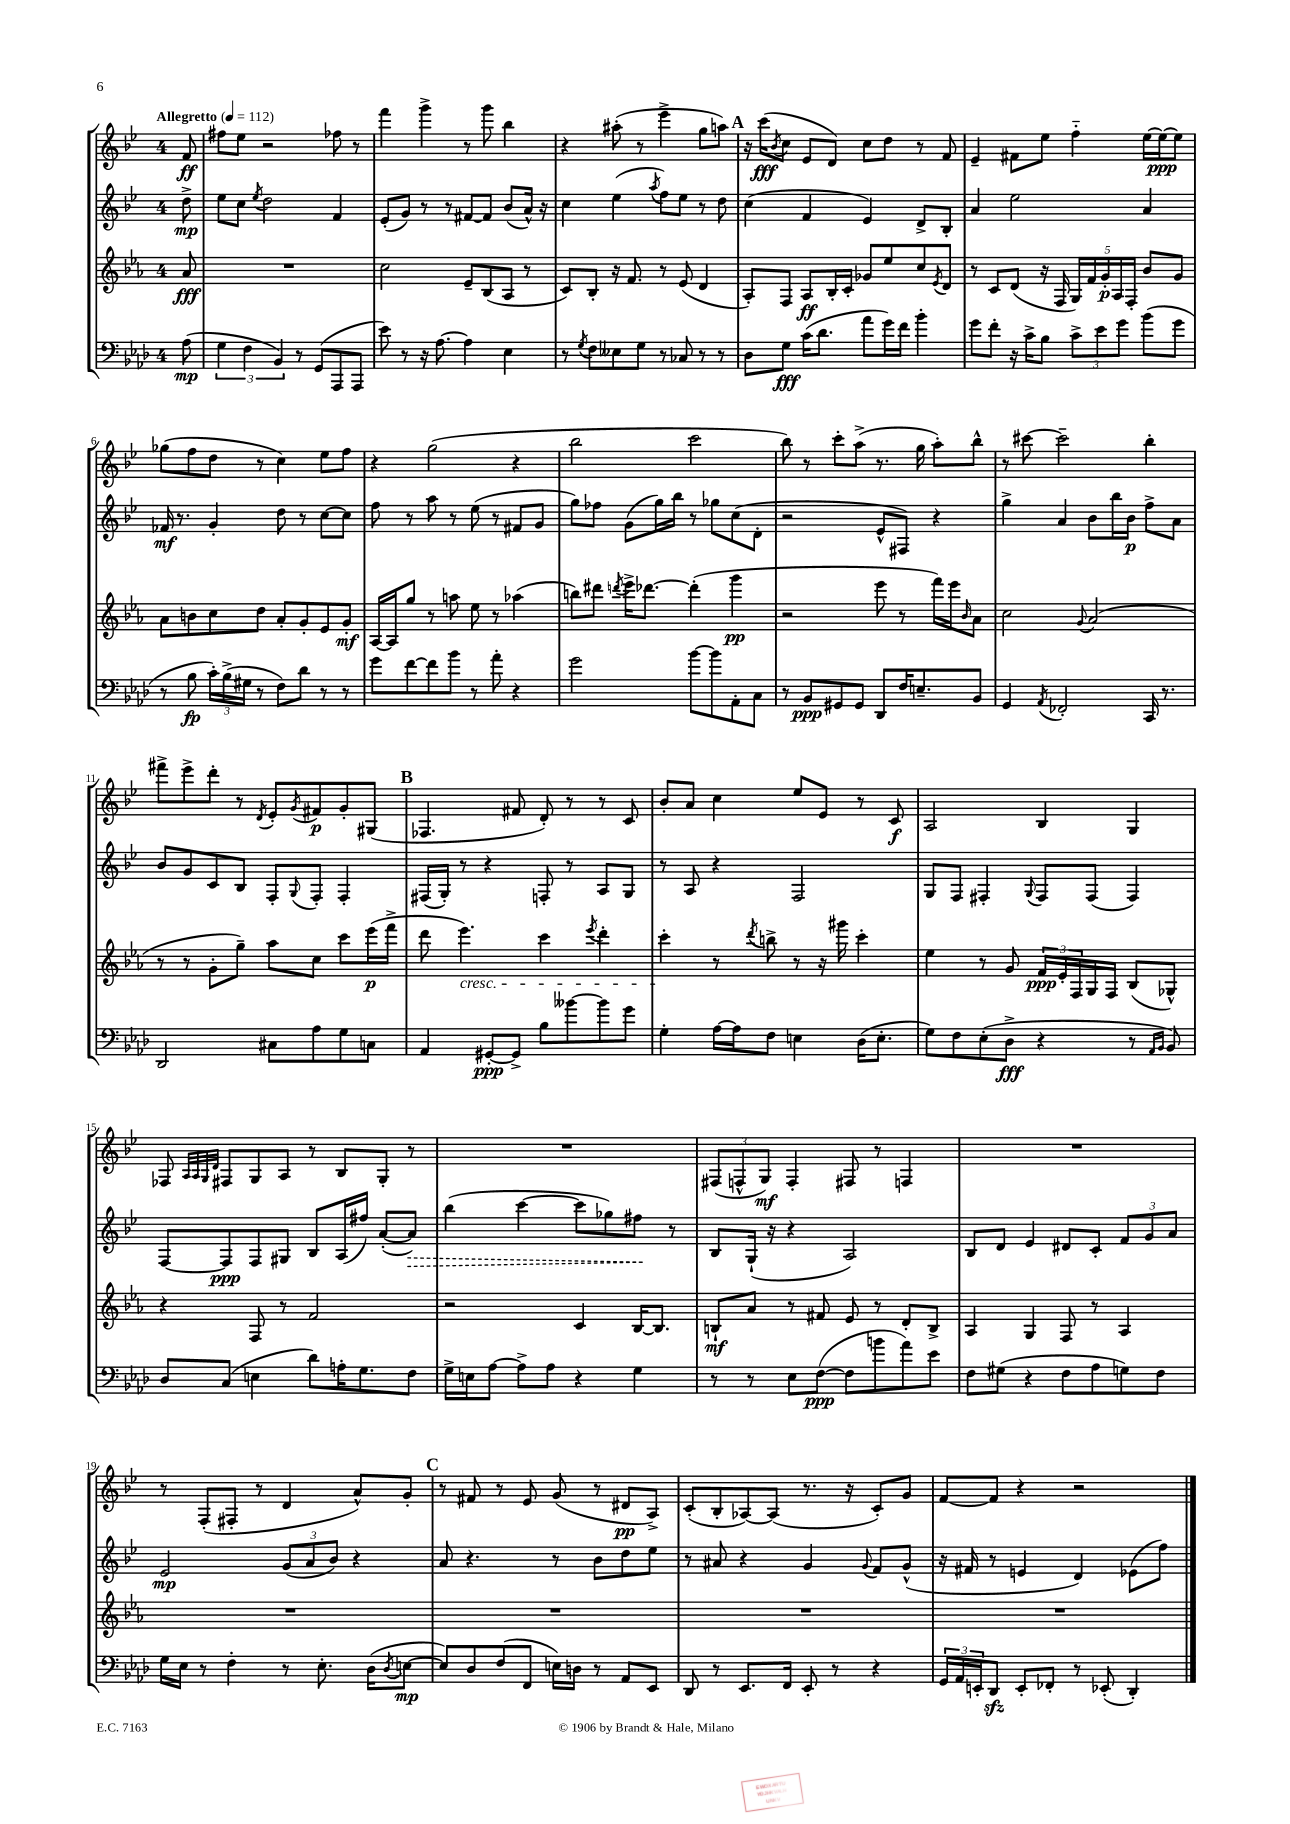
<<
\new StaffGroup <<
\new Staff = "s0" {
    \clef treble \key bes \major \once \override Staff.TimeSignature.style = #'single-digit \time 4/4 \partial 8 \tempo "Allegretto" 4 = 112
    f'8\ff |
    fis''8 ees''8 r2 fes''8 r8 |
    f'''4 g'''4-> r8 g'''8 bes''4 |
    r4 ais''8-.( r8 ees'''4-> g''8 a''8) |
    \mark \markup { \bold "A" } r16 c'''16\fff( \acciaccatura { bes'8 } c''8 ees'8 d'8) c''8 d''8 r8 f'8 |
    ees'4-- fis'8 ees''8 f''4-_ ees''16~ ees''16~\ppp ees''8 |
    ges''8( f''8 d''8 r8 c''4) ees''8 f''8 |
    r4 g''2( r4 |
    bes''2 c'''2 |
    bes''8) r8 c'''8-. a''8->( r8. g''16 a''8-.) bes''8-^ |
    r8 cis'''8~ cis'''2-- bes''4-. |
    fis'''8-> ees'''8-> d'''8-. r8 \acciaccatura { d'8 } ees'8-. \acciaccatura { g'8 } fis'8\p g'8-. gis8( |
    \mark \markup { \bold "B" } fes4. fis'8 d'8-.) r8 r8 c'8 |
    bes'8-. a'8 c''4 ees''8 ees'8 r8 c'8\f |
    a2 bes4 g4 |
    fes8 \grace { a32 a32 g32 d'32 } fis8 g8 a8 r8 bes8 g8-. r8 |
    R1 |
    \tuplet 3/2 { fis8( f8-^ g8\mf) } f4-. fis8 r8 f4 |
    R1 |
    r8 f8-.( fis8-. r8 d'4 a'8-^) g'8-. |
    \mark \markup { \bold "C" } r8 fis'8 r8 ees'8 g'8( r8 dis'8\pp a8->) |
    c'8-.( bes8-. aes8~) aes8( r8. r16 c'8-.) g'8 |
    f'8~ f'8 r4 r2 \bar "|." |
}
\new Staff = "s1" {
    \clef treble \key bes \major \once \override Staff.TimeSignature.style = #'single-digit \time 4/4 \partial 8
    d''8->\mp |
    ees''8 c''8 \acciaccatura { ees''8 } d''2 f'4 |
    ees'8-.( g'8) r8 r8 fis'8~ fis'8 bes'8( a'16-^) r16 |
    c''4 ees''4( \acciaccatura { a''8 } f''8) ees''8 r8 d''8 |
    \mark \markup { \bold "A" } c''4( f'4 ees'4) d'8-> bes8-. |
    a'4 ees''2 a'4 |
    fes'16\mf r8. g'4-. d''8 r8 c''8~ c''8 |
    f''8 r8 a''8 r8 ees''8( r8 fis'8 g'8 |
    g''8) fes''8 g'8( g''16) bes''16 r8 ges''8 c''8( d'8-. |
    r2 ees'8-^ fis8) r4 |
    g''4-> a'4 bes'8 bes''16 bes'16\p f''8-> a'8 |
    bes'8 g'8 c'8 bes8 f8-. \appoggiatura { g8 } f8-. f4-. |
    \mark \markup { \bold "B" } fis16( g16-.) r8 r4 f8-. r8 a8 g8 |
    r8 a8 r4 f2 |
    g8 f8 fis4-. \appoggiatura { g8 } fis8 fis8( fis4) |
    f8~ f8\ppp f8 gis8 bes8 a16( fis''16) a'8~-.( \once \override Hairpin.style = #'dashed-line a'8\>) |
    bes''4( c'''4~ c'''8 ges''8) fis''8\! r8 |
    bes8 g16-!( r16 r4 a2) |
    bes8 d'8 ees'4 dis'8 c'8-. \tuplet 3/2 { f'8 g'8 a'8 } |
    ees'2\mp \tuplet 3/2 { g'8( a'8 bes'8) } r4 |
    \mark \markup { \bold "C" } a'8 r4. r8 bes'8 d''8 ees''8 |
    r8 ais'8 r4 g'4 \appoggiatura { g'8 } f'8 g'8-^( |
    r16 fis'16 r8 e'4 d'4) ees'8( f''8) \bar "|." |
}
\new Staff = "s2" {
    \clef treble \key ees \major \once \override Staff.TimeSignature.style = #'single-digit \time 4/4 \partial 8
    aes'8\fff |
    R1 |
    c''2 ees'8-- bes8( aes8 r8 |
    c'8) bes8-. r16 f'8. r8 ees'8( d'4 |
    \mark \markup { \bold "A" } aes8-.) f8 aes8\ff bes16-. c'16-. ges'8 ees''8 c''8 \acciaccatura { ees'8 } d'8 |
    r8 c'8 d'8( r16 f16 \tuplet 5/4 { g16) f'16 g'16-.\p aes16 f16-. } bes'8 g'8 |
    aes'8 b'8 c''8 d''8 aes'8-. g'8-. ees'8 g'8-.\mf |
    aes16~ aes16 g''8 r8 a''8 ees''8 r8 aes''4( |
    b''8) dis'''8 \acciaccatura { d'''8 } ees'''16-> des'''8.~ des'''4-.( g'''4\pp |
    r2 ees'''8 r8 f'''16) ees'''16 \grace { bes'16 } aes'8 |
    c''2 \appoggiatura { g'8 } aes'2( |
    r8 r8 g'8-. g''8--) aes''8 c''8 c'''8 ees'''16\p( f'''16-> |
    \mark \markup { \bold "B" } d'''8 ees'''4.\cresc) c'''4 \acciaccatura { ees'''8 } d'''4-. |
    c'''4-.\! r8 \acciaccatura { d'''8 } b''8-> r8 r16 gis'''16 c'''4-. |
    ees''4 r8 g'8 \tuplet 3/2 { f'16\ppp ees'16-. f16 } g16 f16 bes8( ges8-^) |
    r4 f8 r8 f'2 |
    r2 c'4 bes16~ bes8. |
    b8-!\mf aes'8 r8 fis'8 ees'8 r8 d'8-. b8-> |
    aes4 g4 f8 r8 aes4 |
    R1 |
    \mark \markup { \bold "C" } R1 |
    R1 |
    R1 \bar "|." |
}
\new Staff = "s3" {
    \clef bass \key aes \major \once \override Staff.TimeSignature.style = #'single-digit \time 4/4 \partial 8
    aes8\mp( |
    \tuplet 3/2 { g4 f4 bes,4) } r8 g,8( aes,,8 aes,,8 |
    ees'8) r8 r16 aes8.~ aes4 ees4 |
    r8 \acciaccatura { g8 } f8 eeses8 g8 r8 ces8 r8 r8 |
    \mark \markup { \bold "A" } des8 g8\fff c'16( des'8. aes'8 g'16) f'16 bes'4-. |
    g'8 f'8-. r16 c'16-> bes8 \tuplet 3/2 { c'8-> ees'8 g'8 } bes'8( g'8 |
    r8 bes8\fp \tuplet 3/2 { c'16-.) bes16->( gis16 } r8 f8) des'8 r8 r8 |
    g'8 f'8~ f'8 bes'8 r8 aes'8-. r4 |
    g'2 bes'8~ bes'8 aes,8-. c8 |
    r8 bes,8\ppp gis,8 gis,8 des,8 f16 e8.-- bes,8 |
    g,4 \acciaccatura { aes,8 } fes,2-. c,16 r8. |
    des,2 cis8 aes8 g8 c8 |
    \mark \markup { \bold "B" } aes,4 gis,8~-.\ppp gis,8-> bes8 beses'8~ beses'8 g'8 |
    g4-. aes16~ aes16 f8 e4 des16( e8.-. |
    g8) f8 ees8-.( des8->\fff r4 r8 \grace { aes,16 bes,16 } bes,8) |
    des8 c8( e4 des'8) a16-. g8. f8 |
    g16-> e16 aes8~ aes8-> aes8 r4 g4 |
    r8 r8 ees8 f8~\ppp( f8 b'8 aes'8) ees'8 |
    f8 gis8( r4 f8 aes8 g8) f8 |
    g16 ees16 r8 f4-. r8 ees8.-. des16( \acciaccatura { des8 } e8~\mp |
    \mark \markup { \bold "C" } e8) des8 f8( f,8 e16) d16 r8 aes,8 ees,8 |
    des,8 r8 ees,8. f,16 ees,8-. r8 r4 |
    \tuplet 3/2 { g,16 aes,16 e,16-. } des,8\sfz e,8-. fes,8-. r8 ees,8-.( des,4-.) \bar "|." |
}
>>
>>
